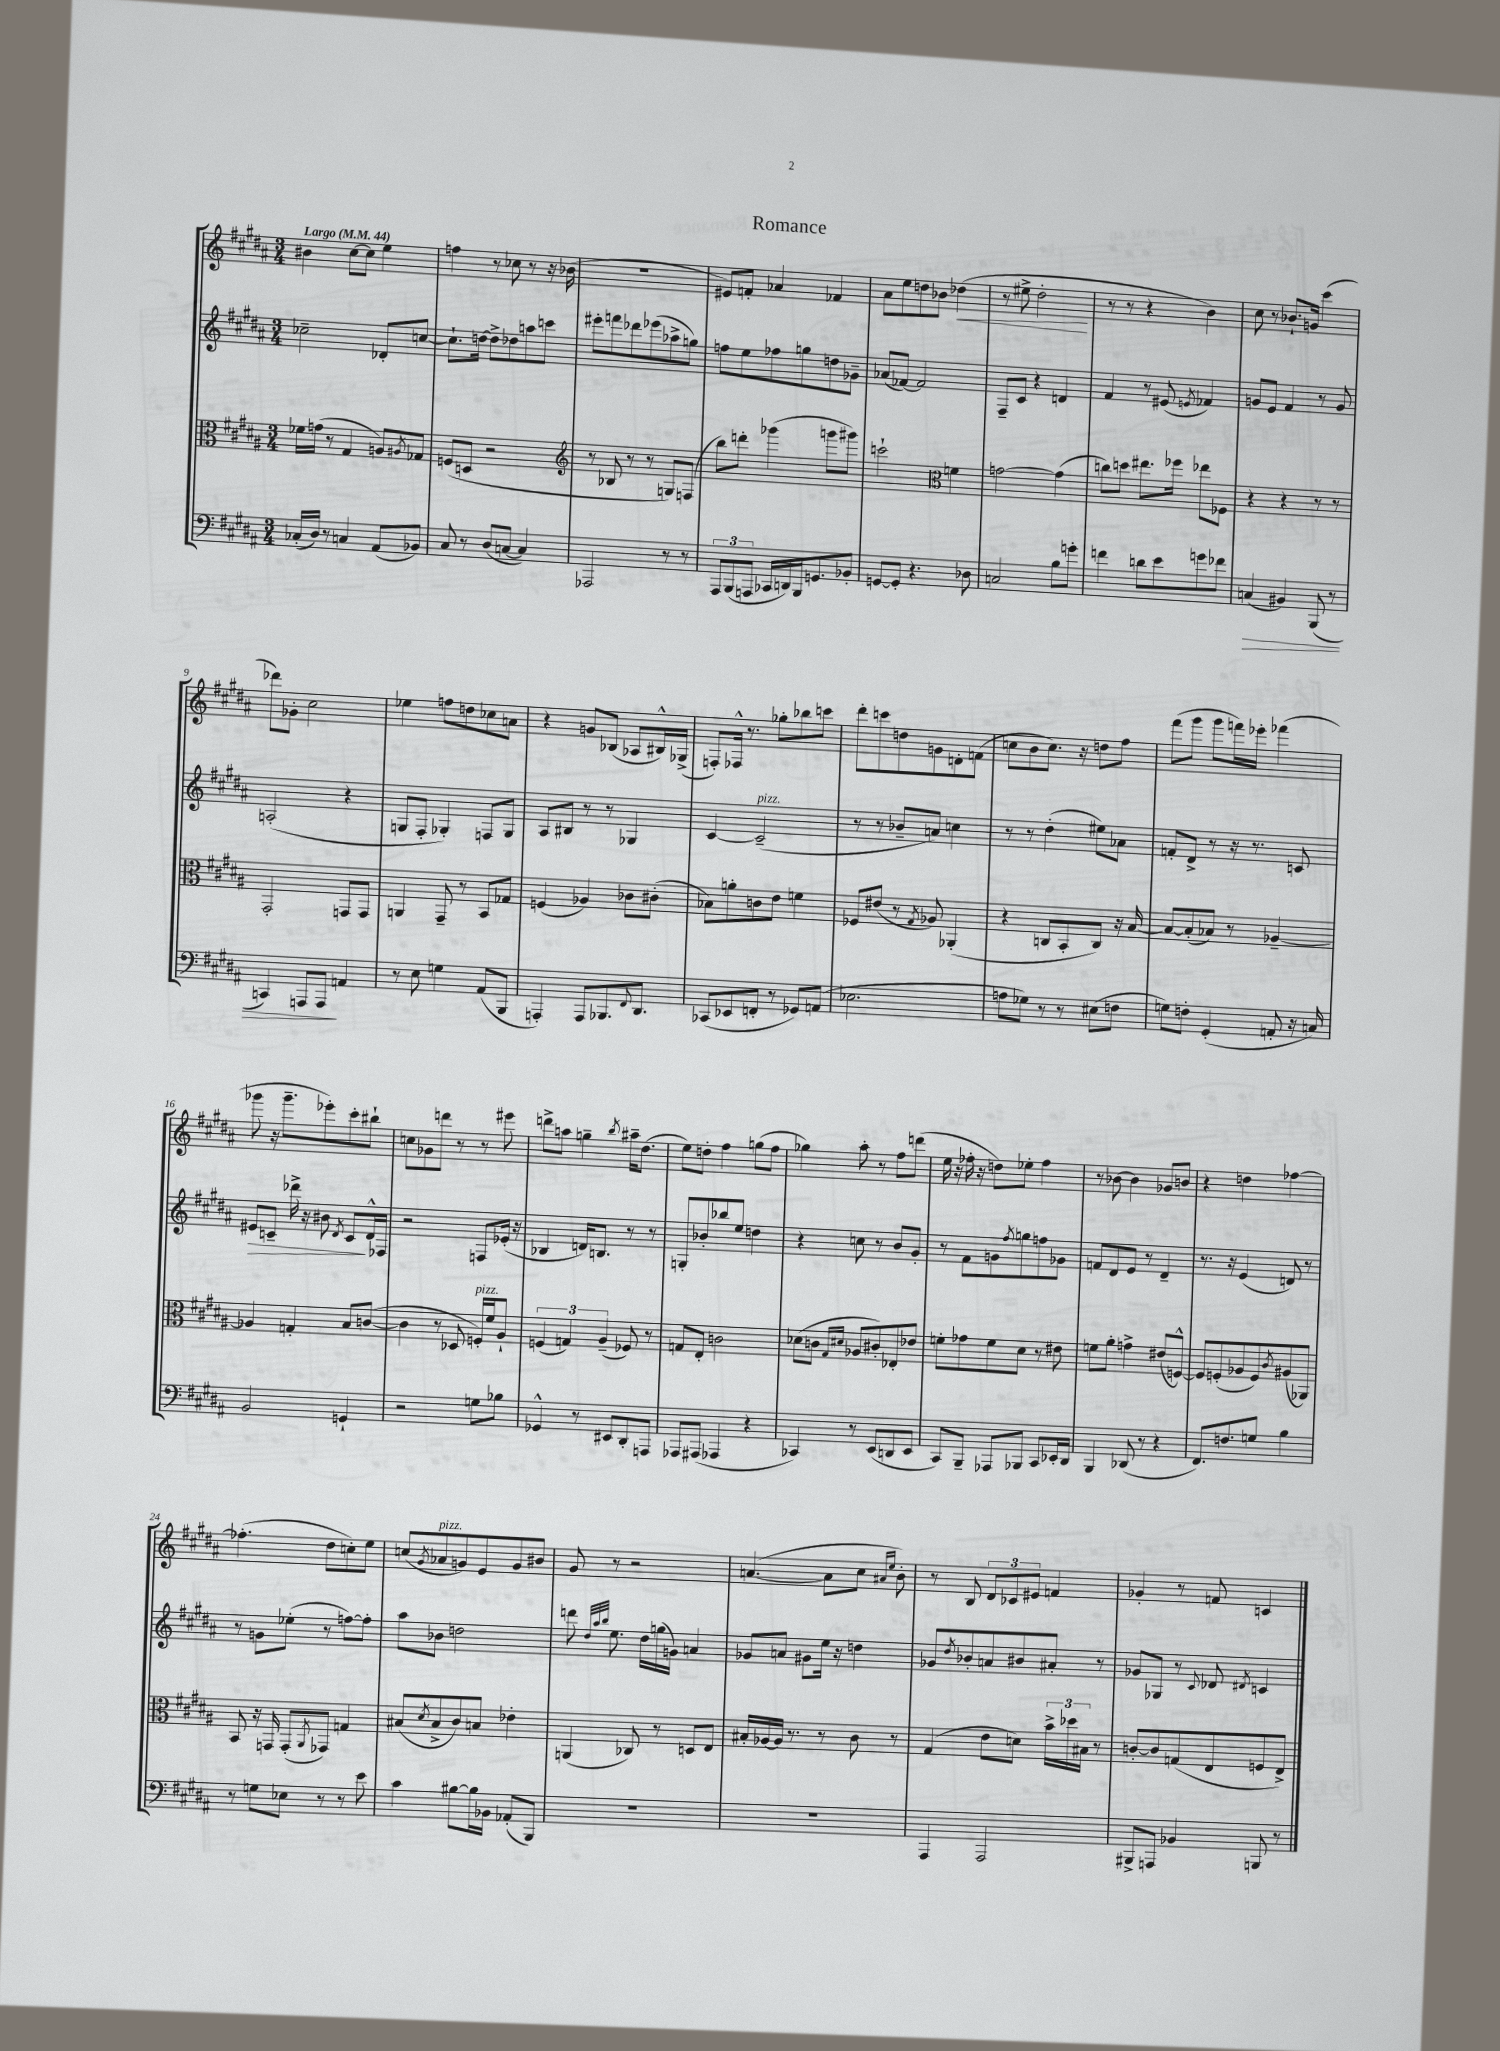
\header { title = "Romance" }
<<
\new StaffGroup <<
\new Staff = "s0" {
    \clef treble \key b \major \numericTimeSignature \time 3/4 \tempo "Largo" 4 = 44
    bis'4 cis''8~ cis''8 e''4 |
    f''4 r8 ces''8 r8 r16 bes'16( |
    R2. |
    eis'8) f'8-. aes'4 fes'4 |
    ais'8 e''8 d''8 bes'8 des''4\<( |
    r8 eis''8-> dis''2-.\! |
    r8 r8 r4 b'4) |
    cis''8 r8 bes'8.-! g'16 cis'''4( |
    des'''8) ges'8-. cis''2 |
    ees''4 f''8 d''8 ces''8 a'8 |
    r4 g'8 bes8( aes8 bis16-^) ges16->( |
    f8-.) fes16-^ r8. ges''8-. bes''8 c'''8 |
    dis'''8-. c'''8 d''8 g'8 d'8-. f'8( |
    c''8 b'8 c''8.) r16 d''8 fis''8 |
    fis'''8( gis'''8 gis'''8 f'''16) ees'''16-. fes'''4( |
    ges'''8 r16 ges'''8.-- ees'''8-.) cis'''8-. bis''8-! |
    c''8 ges'8 d'''8 r8 r8 eis'''8 |
    d'''8-> a''8 g''4-- \acciaccatura { b''8 } ais''16-- dis''8.( |
    e''8) d''8-. fis''4 g''8( fis''8 |
    ges''4) ais''8-. r8 fis''8 d'''8( |
    e''16 r16 fes''16-. r16 d''8) ees''8-. fes''4 |
    r8 bes'8~ bes'4 ges'8 b'8 |
    r4 d''4 fes''4~ |
    fes''4.-.( dis''8 c''8-.) e''8 |
    c''8( \acciaccatura { gis'8 } aes'8^\markup { \italic "pizz." } g'8) e'8 g'8 bis'8 |
    gis'8 r8 r2 |
    a'4.~( a'8 cis''8 \grace { ais'16 e''16 } b'8-.) |
    r8 b8 \tuplet 3/2 { dis'8 ces'8 eis'8 } f'4 |
    ges'4-. r8 f'8 c'4 \bar "|." |
}
\new Staff = "s1" {
    \clef treble \key b \major \numericTimeSignature \time 3/4
    ces''2-- des'8-. c''8~ |
    c''8.-! d''16~ d''8-> des''8 a''8 c'''8 |
    eis'''8-. f'''8 des'''8 ees'''8( aes''8-> g''8) |
    f''8 e''8 fes''8 g''8 d''8 ges'8-- |
    aes'8( fes'8~) fes'2 |
    fis8-- cis'8 r4 d'4 |
    fis'4 r8 eis'8( \acciaccatura { e'8 } fes'4) |
    g'8 e'8 fis'4 r8 g'8 |
    a2-.( r4 |
    g8 fis8-. ges4-.) f8 ges8 |
    ais8 bis8 r8 r8 ges4 |
    cis'4~ cis'2--^\markup { \italic "pizz." }( |
    r8 r8 bes'8-- a'8) c''4 |
    r8 r8 dis''4-.( eis''8) aes'8 |
    f'8-. dis'8-> r8 r16 r8. c'8 |
    eis'8\> c'8-- des'''16-> r16 bis'8 \acciaccatura { dis'8 } c'8\! dis'16-^ fes16 |
    r2 f8 ees'16-.( r16 |
    bes4 d'16) b8. r8 r8 |
    g8-. bes'8-. bes''8 e''8 d''4 |
    r4 c''8 r8 b'8 gis'8-. |
    r8 fis'8 g'8 \acciaccatura { fis''8 } g''8 f''8 ges'8 |
    f'8 dis'8 e'8 r8 dis'4-- |
    r8. r16 e'4( d'8) r8 |
    r8 g'8 ees''8-.( r8 f''8~) f''8-. |
    ais''8 bes'8 d''2 |
    d'''8 \grace { dis''32 ais''32 b''32 } e''8. dis''16 g''16( g'16) a'4 |
    ges'8 a'8 gis'8 e''16 r16 d''4 |
    ges'8 \acciaccatura { dis''8 } bes'8-. a'8 bis'8 ais'8-. r8 |
    ges'8 ges8 r8 \appoggiatura { cis'8 } des'8 \acciaccatura { dis'8 } c'4 \bar "|." |
}
\new Staff = "s2" {
    \clef alto \key b \major \numericTimeSignature \time 3/4
    fes'16 g'16( r8 gis4 a8) \acciaccatura { ais8 } ges8 |
    f8( d8 r2 |
    \clef treble r8 bes8 r8 r8 g8) f8( |
    b''8) d'''8-. ges'''4( g'''8 gis'''8) |
    c'''2-! \clef alto f'4 |
    g'2~ g'4( |
    c''8) d''8 eis''8. fes''16 ees''8 fes8 |
    r4 r4 r8 r8 |
    gis,2-. g,8 g,8 |
    a,4 gis,8-- r8 b,8 ges8 |
    f4( aes4) ces'8 cis'8-.( |
    bes8) a'8-. c'8 e'8 f'4 |
    fes8 eis'8( r8 \acciaccatura { gis8 } aes8) aes,4-.( |
    r4 c8 b,8-. c8) r16 b16~ |
    b8~ b8-.( bes8) r8 aes4~-- |
    aes4 g4-. b8 c'8~( |
    c'4 r8 des8 f16-.^\markup { \italic "pizz." }) fis'16 ais8-! |
    \tuplet 3/2 { f4( g4) ais4--( } fes8) r8 |
    g8 e8-. c'2 |
    des'8( c'8 \grace { gis16 dis'16 } aes8 cis'8-.) ees8-. ees'8 |
    f'8-. ges'8 f'8 dis'8 r8 eis'8 |
    f'8 ais'8-. g'4-> eis'8( f8~-^) |
    f8 f8-.( aes8 f8) \acciaccatura { cis'8 } ais8( aes,8) |
    b,8 r16 g,16 g,8-.( \acciaccatura { ais,8 } ges,8) g4 |
    bis8( \acciaccatura { dis'8 } bis8-> cis'8) b8 ees'4-. |
    a,4( ces8) r8 d8 e8 |
    bis16-. aes16~ aes16 r8. r8 cis'8 r8 |
    gis4( e'8 d'8) \tuplet 3/2 { b'16-> des''16 bis16 } r8 |
    c'8~-. c'8 g8( e8 f8 e8->) \bar "|." |
}
\new Staff = "s3" {
    \clef bass \key b \major \numericTimeSignature \time 3/4
    ces16-.( dis16) r8 c4 ais,8( bes,8) |
    cis8 r8 dis8( c8~ c4) |
    aes,,2 r8 r8 |
    \tuplet 3/2 { ais,,8 b,,8( a,,8 } ces,16 d,16) b,,16 g,8. bes,8-. |
    g,8~ g,8-. r4. des8 |
    c2 b8 g'8-. |
    f'4 d'8 e'8 g'8 fes'8 |
    c4\>( bis,4) b,,8( r8 |
    c,4) a,,8 a,,8\! a,4 |
    r8 e8 g4 ais,8( b,,8 |
    a,,4-.) a,,8 bes,,8. \appoggiatura { fis,8 } dis,8. |
    ces,8( ees,8 f,8-. r8 ges,8) a,8( |
    ees2. |
    a8 ges8) r8 r8 eis8( f8 |
    g8) f8-. gis,4-.( a,8-. r16 c16) |
    b,2 g,4-! |
    r2 g8 bes8 |
    ges,4-^ r8 eis,8 dis,8-. a,,8 |
    aes,,8 ais,,8( aes,,4 r4 |
    ces,4) r8 e,8( d,8 e,8 |
    cis,8) b,,8-- aes,,8 bes,,8 cis,8 ees,16-. dis,16 |
    b,,4 des,8( r8 r4 |
    fis,8.) f8. g8 b4 |
    r8 g8 ees8 r8 r8 e'8 |
    cis'4 bis8~ bis16 bes,16 aes,8-.( b,,8) |
    R2. |
    R2. |
    ais,,4 ais,,2 |
    bis,,8-> a,,8 bes,4 b,,8 r8 \bar "|." |
}
>>
>>
